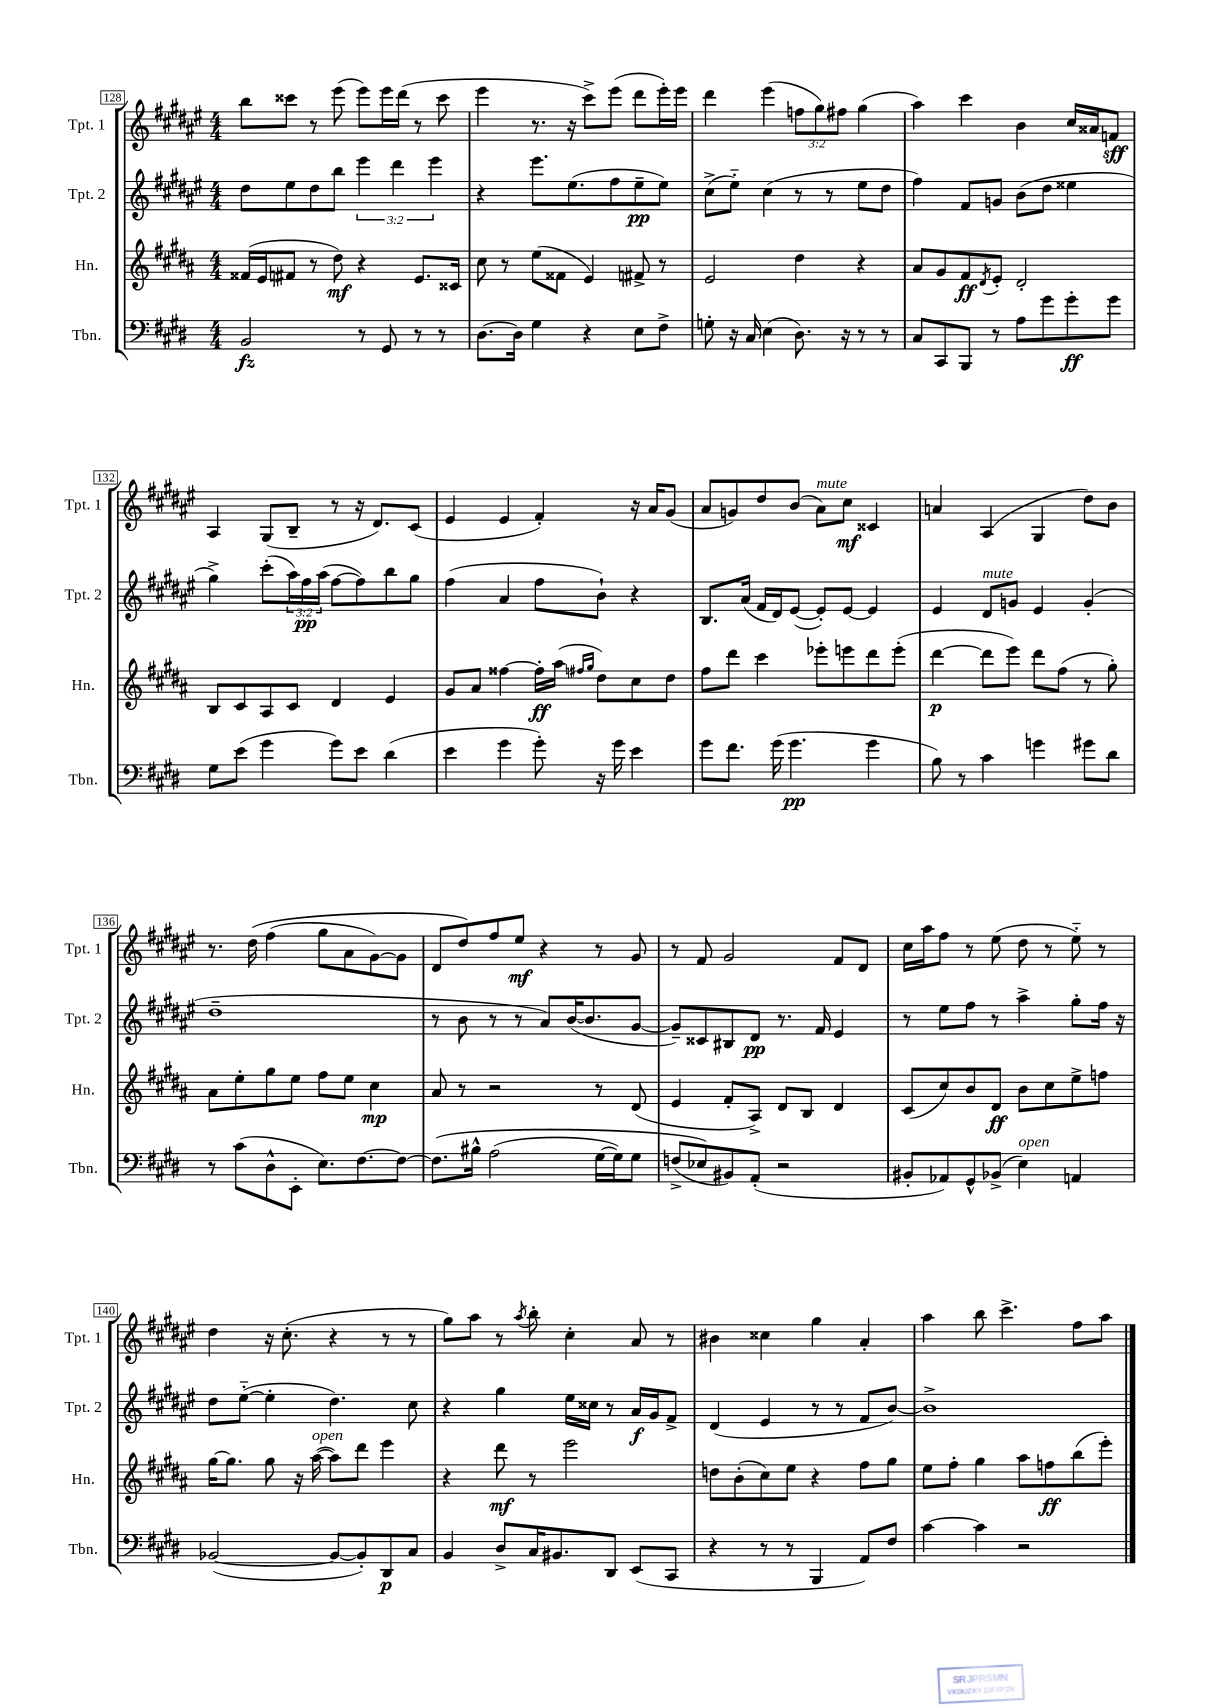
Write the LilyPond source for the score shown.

<<
\new StaffGroup <<
\new Staff = "s0" \with { instrumentName = "Tpt. 1" shortInstrumentName = "Tpt. 1" } {
    \clef treble \key fis \major \numericTimeSignature \time 4/4 \override Staff.TupletNumber.text = #tuplet-number::calc-fraction-text
    b''8 cisis'''8 r8 eis'''8( eis'''8) eis'''16 dis'''16( r8 cisis'''8 |
    eis'''4 r8. r16 cis'''8->) eis'''8( dis'''8 eis'''16-.) eis'''16 |
    dis'''4 eis'''4( \tuplet 3/2 { f''8 gis''8) fis''8 } gis''4( |
    ais''4) cis'''4 b'4 cis''16 aisis'16 f'8\sff |
    ais4 gis8( b8-- r8 r16 dis'8.) cis'8( |
    eis'4 eis'4 fis'4-.) r16 ais'16 gis'8( |
    ais'8 g'8) dis''8 b'8( ais'8^\markup { \italic "mute" }) cis''8\mf cisis'4 |
    a'4 ais4( gis4 dis''8) b'8 |
    r8. dis''16\( fis''4( gis''8 ais'8 gis'8~) gis'8 |
    dis'8 dis''8\) fis''8 eis''8\mf r4 r8 gis'8 |
    r8 fis'8 gis'2 fis'8 dis'8 |
    cis''16 ais''16 fis''8 r8 eis''8( dis''8 r8 eis''8-_) r8 |
    dis''4 r16 cis''8.-.( r4 r8 r8 |
    gis''8) ais''8 r8 \acciaccatura { ais''8 } b''8-. cis''4-. ais'8 r8 |
    bis'4 cisis''4 gis''4 ais'4-. |
    ais''4 b''8 cis'''4.-> fis''8 ais''8 \bar "|." |
}
\new Staff = "s1" \with { instrumentName = "Tpt. 2" shortInstrumentName = "Tpt. 2" } {
    \clef treble \key fis \major \numericTimeSignature \time 4/4 \override Staff.TupletNumber.text = #tuplet-number::calc-fraction-text
    dis''8 eis''8 dis''8 b''8 \tuplet 3/2 { eis'''4 dis'''4 eis'''4 } |
    r4 eis'''8. eis''8.( fis''8 eis''8--\pp eis''8) |
    cis''8->( eis''8-_) cis''4( r8 r8 eis''8 dis''8 |
    fis''4) fis'8 g'8 b'8( dis''8 eisis''4 |
    gis''4->) cis'''8-.( \tuplet 3/2 { ais''16) fis''16\pp ais''16( } fis''8~ fis''8) b''8 gis''8 |
    fis''4( ais'4 fis''8 b'8-!) r4 |
    b8. ais'16( fis'16 dis'16) eis'8~( eis'8-.) eis'8~ eis'4 |
    eis'4 dis'8^\markup { \italic "mute" } g'8 eis'4 g'4-.( |
    dis''1-- |
    r8 b'8 r8 r8 ais'8) b'16~( b'8. gis'8~ |
    gis'8--) cisis'8 bis8 dis'8\pp r8. fis'16 eis'4 |
    r8 eis''8 fis''8 r8 ais''4-> gis''8-. fis''16 r16 |
    dis''8 eis''8~-_( eis''4-. dis''4.) cis''8 |
    r4 gis''4 eis''16 cisis''16 r8 ais'16\f gis'16 fis'8-> |
    dis'4( eis'4 r8 r8 fis'8 b'8~) |
    b'1-> \bar "|." |
}
\new Staff = "s2" \with { instrumentName = "Hn." shortInstrumentName = "Hn." } {
    \clef treble \key b \major \numericTimeSignature \time 4/4
    fisis'16( e'16 fis'8 r8 dis''8\mf) r4 e'8. cisis'16 |
    cis''8 r8 e''8( fisis'8 e'4) fis'8-> r8 |
    e'2 dis''4 r4 |
    ais'8 gis'8 fis'8\ff \acciaccatura { dis'8 } e'8-. dis'2-. |
    b8 cis'8 ais8 cis'8 dis'4 e'4 |
    gis'8 ais'8 fisis''4~ fisis''16-.\ff ais''16( \grace { fis''16 gis''16 } dis''8) cis''8 dis''8 |
    fis''8 dis'''8 cis'''4 ees'''8-. e'''8 dis'''8 e'''8-.( |
    dis'''4~\p dis'''8 e'''8) dis'''8 fis''8( r8 gis''8-.) |
    ais'8 e''8-. gis''8 e''8 fis''8 e''8 cis''4\mp |
    ais'8 r8 r2 r8 dis'8( |
    e'4 fis'8-. ais8->) dis'8 b8 dis'4 |
    cis'8( cis''8) b'8 dis'8\ff b'8 cis''8 e''8-> f''8 |
    gis''16~ gis''8. gis''8 r16 ais''16~^\markup { \italic "open" }( ais''8) dis'''8 e'''4 |
    r4 dis'''8\mf r8 e'''2 |
    d''8 b'8-.( cis''8) e''8 r4 fis''8 gis''8 |
    e''8 fis''8-. gis''4 ais''8 f''8\ff b''8( e'''8-.) \bar "|." |
}
\new Staff = "s3" \with { instrumentName = "Tbn." shortInstrumentName = "Tbn." } {
    \clef bass \key e \major \numericTimeSignature \time 4/4
    b,2\fz r8 gis,8 r8 r8 |
    dis8.~ dis16 gis4 r4 e8 fis8-> |
    g8-. r16 cis16 e4( dis8.) r16 r8 r8 |
    cis8 cis,8 b,,8 r8 a8 gis'8 gis'8-.\ff gis'8 |
    gis8 e'8( gis'4 gis'8) e'8 dis'4( |
    e'4 gis'4 gis'8-.) r16 gis'16 e'4 |
    gis'8 fis'8. gis'16( gis'4.\pp gis'4 |
    b8) r8 cis'4 g'4 gis'8 dis'8 |
    r8 cis'8( dis8-^ e,8-. e8.) fis8.~ fis8~ |
    fis8.\( bis16-^ a2( gis16~ gis16) gis8 |
    f8->( ees8\) bis,8) a,8-.( r2 |
    bis,8-. aes,8) gis,8-^ bes,8->( e4^\markup { \italic "open" }) a,4 |
    bes,2~( bes,8~ bes,8-.) dis,8\p cis8 |
    b,4 dis8-> cis16 bis,8. dis,8 e,8( cis,8 |
    r4 r8 r8 b,,4 a,8) fis8 |
    cis'4~ cis'4 r2 \bar "|." |
}
>>
>>
\layout { \context { \Score currentBarNumber = #128 \override BarNumber.stencil = #(make-stencil-boxer 0.1 0.3 ly:text-interface::print) } }
